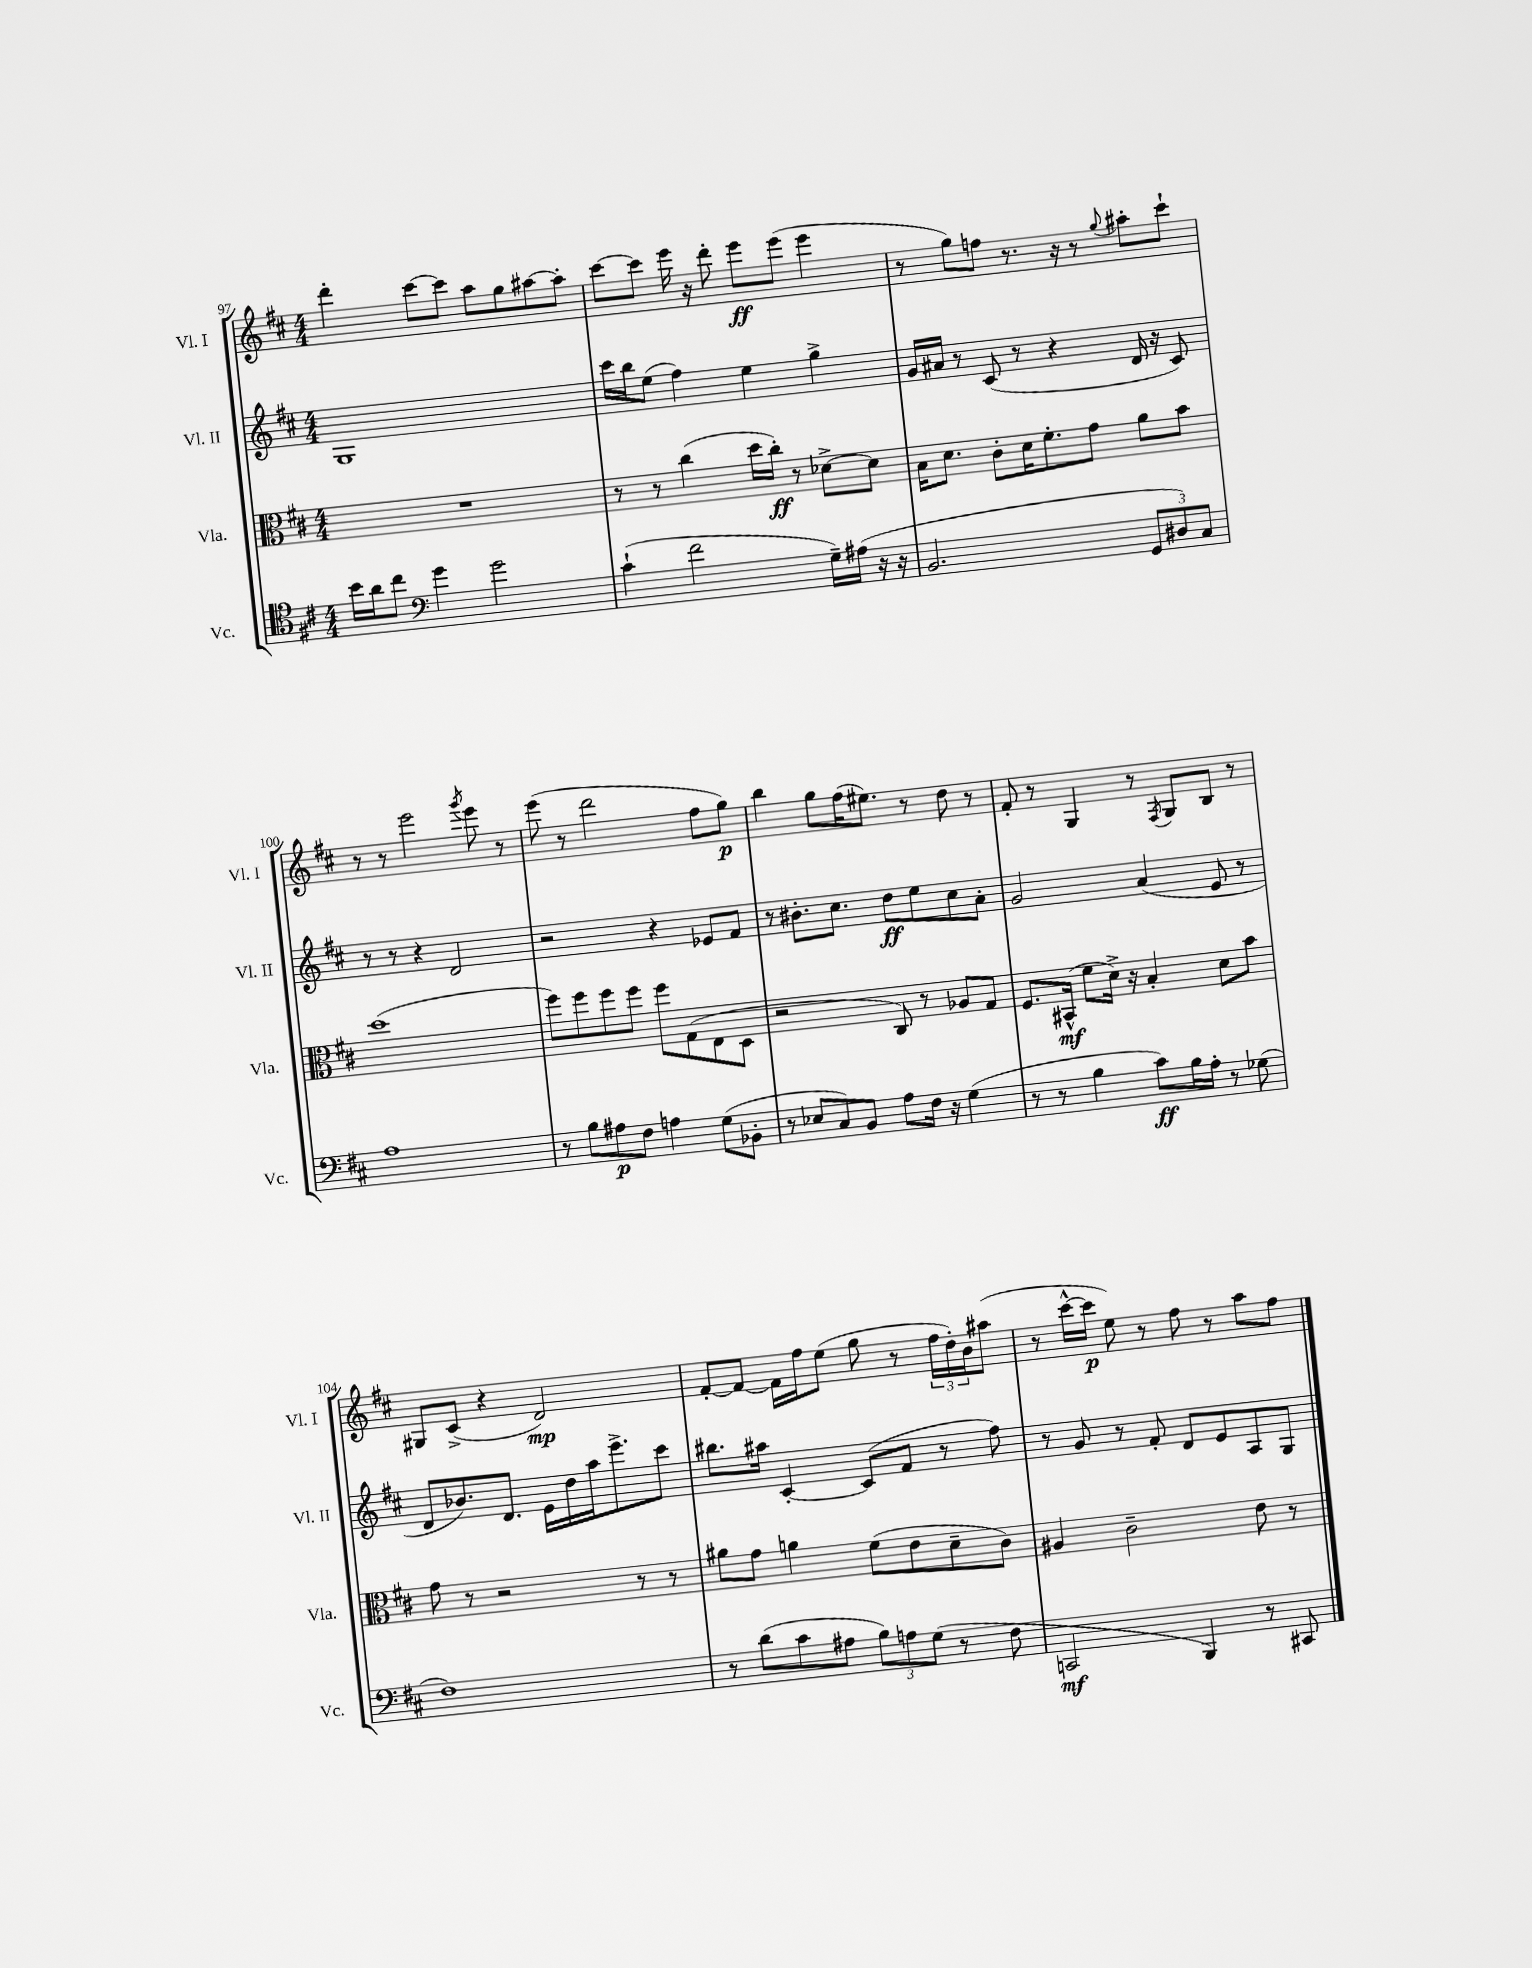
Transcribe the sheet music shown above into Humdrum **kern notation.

**kern	**kern	**kern	**kern
*staff4	*staff3	*staff2	*staff1
*clefC4	*clefC3	*clefG2	*clefG2
*k[f#c#]	*k[f#c#]	*k[f#c#]	*k[f#c#]
*M4/4	*M4/4	*M4/4	*M4/4
16b	1r	1G	4ddd'
16a	.	.	.
8cc#	.	.	.
*clefF4	*	*	*
4g	.	.	[8ccc#
.	.	.	8ccc#]
2g	.	.	8aa
.	.	.	8gg
.	.	.	[8aa#
.	.	.	8aa#']
=	=	=	=
(4c#`	8r	16ccc#	[8ccc#
.	.	16bb	.
.	8r	(8ee	8ccc#]
2f#	(4cc#	4ff#)	16eee
.	.	.	16r
.	.	.	8ddd'
.	16dd	4ee	8eee
.	16cc#')	.	.
.	8r	.	(8eee
16G~)	[8d-^	4gg^	4eee
(16A#	.	.	.
16r	8d-]	.	.
16r	.	.	.
=	=	=	=
2.BB	16B	16g	8r
.	8.d	16a#	.
.	.	8r	8gg)
.	8c#'	(8c#	8ff
.	16d	8r	8.r
.	8.f#'	.	.
.	.	4r	.
.	.	.	16r
.	8g	.	8r
.	.	.	8qqgg
12GG	8a	16d	8aa#'
.	.	16r	.
12D#)	.	.	.
.	8b	8c#)	8ccc#`
12C#	.	.	.
=	=	=	=
1A	(1dd	8r	8r
.	.	8r	8r
.	.	4r	2eee
.	.	2d	.
.	.	.	8qggg
.	.	.	8eee
.	.	.	8r
=	=	=	=
8r	8ff#)	2r	(8eee
8B	8ff#	.	8r
8A#	8ff#	.	2ddd
8F#	8ff#	.	.
4A	8ff#	4r	.
.	(8G	.	.
(8G	8E	8e-	8ff#
8BB-'	8D	8f#	8gg)
=	=	=	=
8r	2r	8r	4bb
8E-	.	8.b#'	.
8C#)	.	.	8gg
.	.	8.cc#	.
8BB	.	.	(16ff#
.	.	.	8.ee#)
8A	8C#)	8dd	.
16F#	8r	8ee	8r
16r	.	.	.
(4G	8A-	8cc#	8dd
.	8G	8a'	8r
=	=	=	=
8r	8.F#	2g	8f#'
8r	.	.	8r
.	(16BB#^^	.	.
4B	8f#	.	4G
.	16d^)	.	.
.	16r	.	.
8c#)	4B'	(4a	8r
.	.	.	8qF#
16B	.	.	8G
16A'	.	.	.
8r	8d	8e	8B
(8G-	8b	8r	8r
=	=	=	=
1F#)	8g	8d	8G#
.	8r	8.b-)	(8c#^
.	2r	.	4r
.	.	8.d	.
.	.	16e	2d)
.	.	16dd	.
.	.	16aa	.
.	.	8.eee^	.
.	8r	.	.
.	8r	8ccc#	.
=	=	=	=
8r	8a#	8.bb#	[8f#'
(8d	8g	.	8f#_
.	.	16aa#	.
8c#	4a	[4c#'	16f#]
.	.	.	16ff#
8A#	.	.	(8ee
12B)	(8f#	(8c#]	8gg
12A	.	.	.
.	8e	8f#	8r
(12G	.	.	.
8r	8d~	8r	24ff#
.	.	.	24dd')
.	.	.	24b
8F#	8c#)	8ff#)	(8aa#
=	=	=	=
2CC	4A#	8r	8r
.	.	8g	[16ccc#^^
.	.	.	16ccc#]
.	2c#~	8r	8ee)
.	.	8f#'	8r
4BBB)	.	8d	8ff#
.	.	8e	8r
8r	8e	8A	8aa
8CC#	8r	8G	8ff#
==	==	==	==
*-	*-	*-	*-
